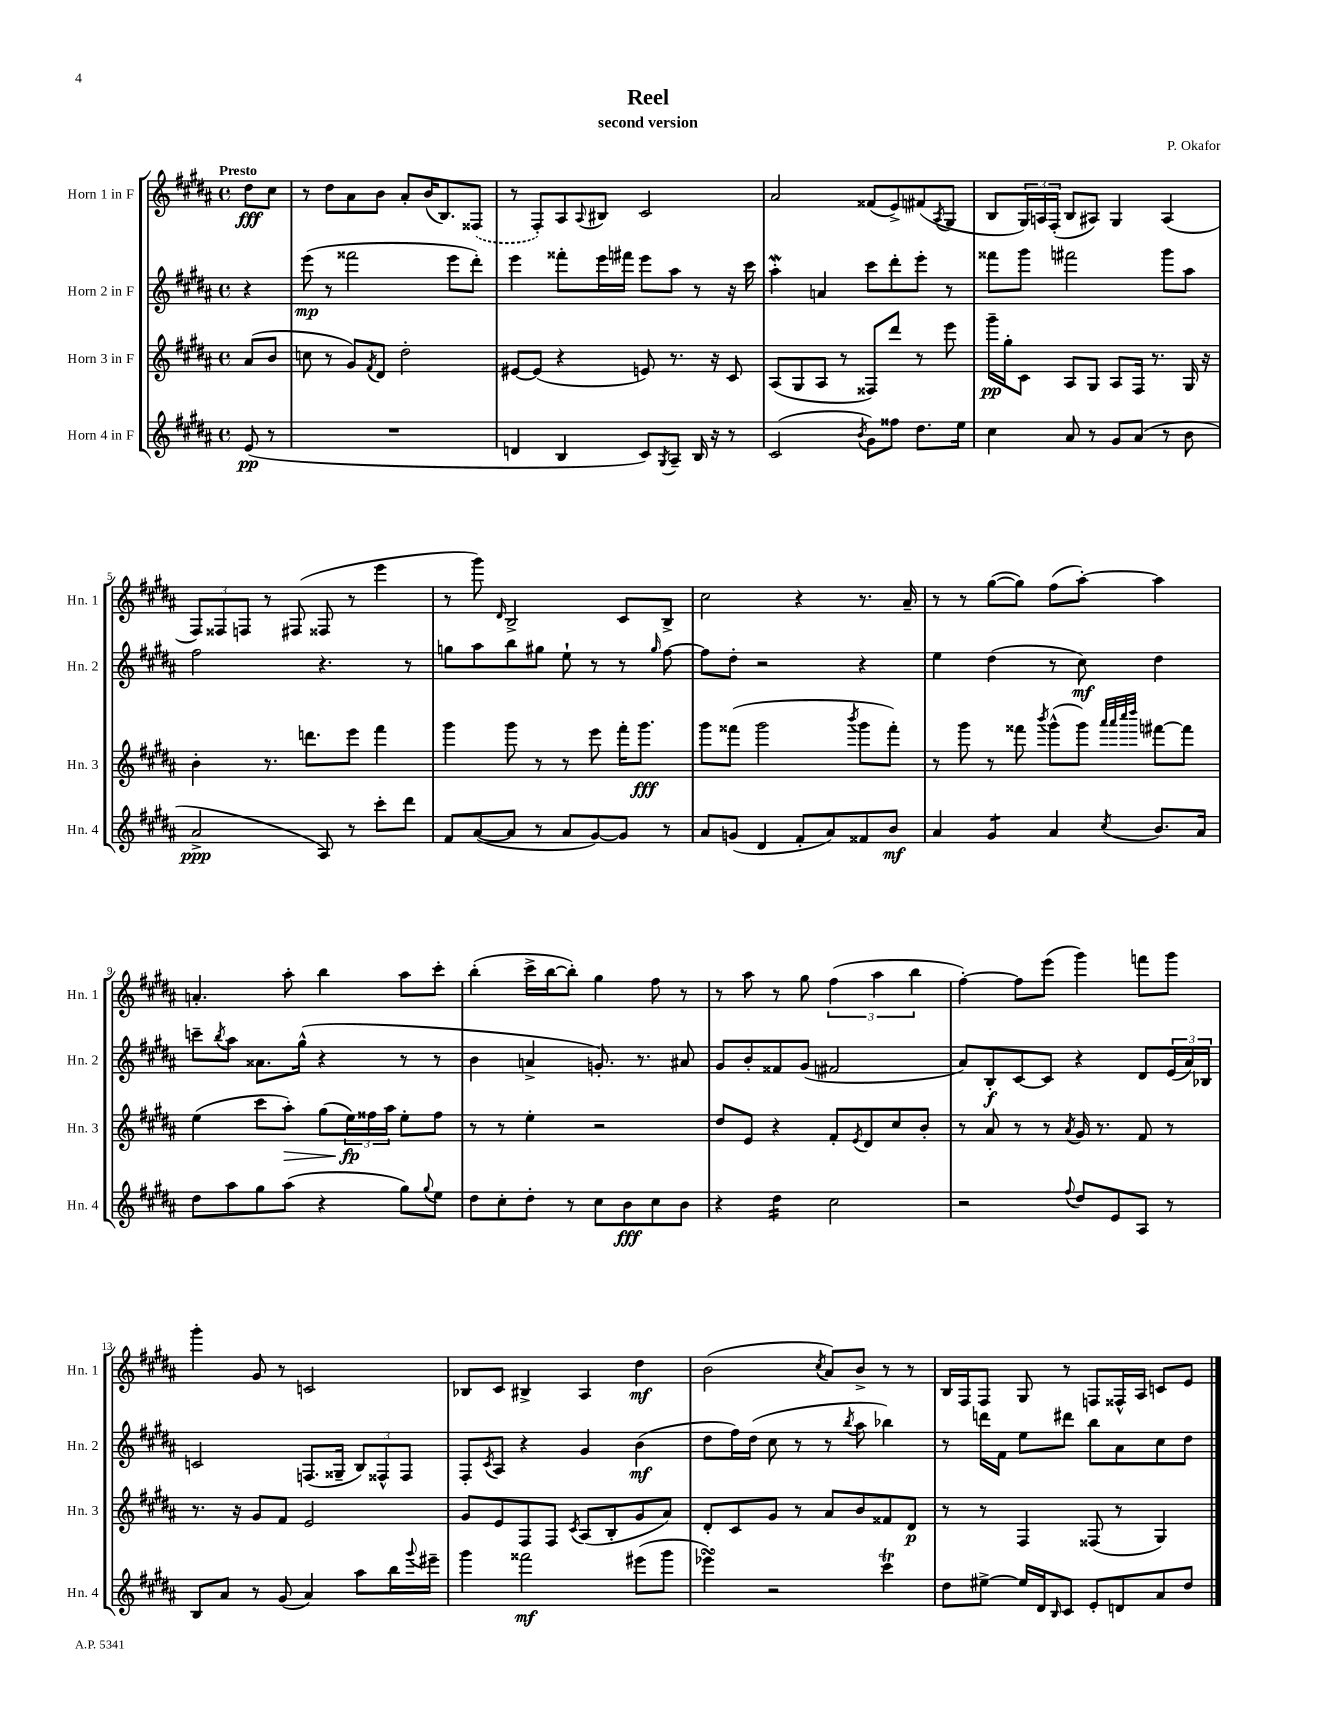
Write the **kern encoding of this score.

**kern	**kern	**kern	**kern
*staff4	*staff3	*staff2	*staff1
*clefG2	*clefG2	*clefG2	*clefG2
*k[f#c#g#d#a#]	*k[f#c#g#d#a#]	*k[f#c#g#d#a#]	*k[f#c#g#d#a#]
*M4/4	*M4/4	*M4/4	*M4/4
*met(c)	*met(c)	*met(c)	*met(c)
(8e/	(8a#/L	4r	8dd#\L
8r	8b/J	.	8cc#\J
=	=	=	=
1r	8cc\	(8eee\	8r
.	8r	8r	8dd#\L
.	8g#/L)	2fff##\	8a#\
.	8qf#/	.	.
.	8d#/J	.	8b\J
.	2dd#'\	.	8a#'/L
.	.	.	(16b/K
.	.	.	8.B/)
.	.	8eee\L	.
.	.	8ddd#'\J)	(8F##/J
=	=	=	=
4d/	[8e#/L	4eee\	8r
.	(8e#/]J	.	8F#'/L)
4B/	4r	8fff##'\L	8A#/
.	.	.	8qqA#/
.	.	16eee\L	8B#/J
.	.	16fff#\JJ	.
8c#/L)	8e/)	8eee\L	2c#/
8qG#/	.	.	.
8A#~/J	8.r	8aa#\J	.
16B/	.	8r	.
16r	16r	.	.
8r	8c#/	16r	.
.	.	16ccc#\	.
=	=	=	=
(2c#/	(8A#/L	4aa#'\	2a#/
.	8G#/	.	.
.	8A#/J	4a/	.
.	8r	.	.
8qb/	.	.	.
8g#\L)	8F##/L)	8ccc#\L	(8f##/L
8ff##\J	8ddd#/J	8ddd#'\	8e^/)
8.dd#\L	8r	8eee'\J	(8f#/
.	.	.	8qA#/
.	8eee\	8r	8G#/J
16ee\Jk	.	.	.
=	=	=	=
4cc#\	16ggg#~\LL	8fff##\L	8B/L
.	16gg#'\J	.	.
.	8c#\J	8ggg#\J	24G#/L)
.	.	.	24A/
.	.	.	(24F#'/JJ
8a#/	8A#/L	2fff#\	8B/L
8r	8G#/J	.	8A#/J)
8g#/L	8A#/L	.	4G#/
(8a#/J	16F#/Jk	.	.
.	8.r	.	.
8r	.	8ggg#\L	(4A#/
8b\	16G#/	8aa#\J	.
.	16r	.	.
=	=	=	=
2a#^/	4b'\	2ff#\	12F#/L)
.	.	.	12F##/
.	.	.	12F/J
.	8.r	.	8r
.	.	.	(8F#/
.	8.ddd\L	.	.
8A#/)	.	4.r	8F##/
8r	8eee\J	.	8r
8ccc#'\L	4fff#\	.	4eee\
8ddd#\J	.	8r	.
=	=	=	=
8f#/L	4ggg#\	8gg\L	8r
([8a#/	.	8aa#\	8ggg#\)
.	.	.	16qqd#/
8a#/]J	8ggg#\	8bb\	2B^/
8r	8r	8gg#\J	.
8a#/L	8r	8ee`\	.
[8g#/)	8eee\	8r	.
8g#/]J	16fff#'\LK	8r	8c#/L
.	8.ggg#\J	.	.
.	.	16qqgg#/	.
8r	.	[8ff#\	8B^/J
=	=	=	=
8a#/L	8ggg#\L	8ff#\]L	2cc#\
(8g/J	(8fff##\J	8dd#'\J	.
4d#/	2ggg#\	2r	.
8f#'/L	.	.	4r
8a#/)	.	.	.
.	8qbbb/	.	.
8f##/	8ggg#\L	4r	8.r
8b/J	8fff##'\J)	.	.
.	.	.	16a#~/
=	=	=	=
4a#/	8r	4ee\	8r
.	8ggg#\	.	8r
4g#/	8r	(4dd#\	([8gg#\L
.	8fff##\	.	8gg#\]J)
.	8qbbb/	.	.
4a#/	(8ggg#^^\L	8r	(8ff#\L
.	8ggg#\J)	8cc#\)	[8aa#'\J)
.	32qqaaa#/LLL	.	.
.	32qqaaa#/	.	.
.	32qqcccc#/	.	.
8qcc#/	32qqdddd#/JJJ	.	.
8.b/L	[8fff#\L	4dd#\	4aa#\]
.	8fff#\]J	.	.
16a#/Jk	.	.	.
=	=	=	=
8dd#\L	(4ee\	8ccc~\L	4.a'/
.	.	8qbb/	.
8aa#\	.	8aa#\J	.
8gg#\	8ccc#\L	8.a##\L	.
(8aa#\J	8aa#'\J)	.	8aa#'\
.	.	(16gg#^^\Jk	.
4r	(8gg#\L	4r	4bb\
.	24ee\L)	.	.
.	24ff##\	.	.
.	24aa#\JJ	.	.
8gg#\L)	8ee'\L	8r	8aa#\L
8qqgg#/	.	.	.
8ee\J	8ff##\J	8r	8ccc#'\J
=	=	=	=
8dd#\L	8r	4b\	(4bb'\
8cc#'\	8r	.	.
8dd#'\J	4ee'\	4a^/	16ccc#^\LL
.	.	.	[16bb\J
8r	.	.	8bb'\]J)
8cc#\L	2r	8.g'/)	4gg#\
8b\	.	.	.
.	.	8.r	.
8cc#\	.	.	8ff#\
8b\J	.	8a#/	8r
=	=	=	=
4r	8dd#/L	8g#/L	8r
.	8e/J	8b'/	8aa#\
4dd#\	4r	8f##/	8r
.	.	(8g#/J	8gg#\
2cc#\	8f#'/L	2f#/	(6ff#\
.	8qe/	.	.
.	8d#/	.	.
.	.	.	6aa#\
.	8cc#/	.	.
.	.	.	6bb\
.	8b'/J	.	.
=	=	=	=
2r	8r	8a#/L)	[4ff#'\)
.	8a#/	8B'/	.
.	8r	[8c#/	8ff#\]L
.	8r	8c#/]J	(8eee\J
8qqff#/	8qa#/	.	.
8dd#/L	16g#/	4r	4ggg#\)
.	8.r	.	.
8e/	.	.	.
8A#/J	8f#/	8d#/L	8fff\L
8r	8r	(24e/L	8ggg#\J
.	.	24a#/)	.
.	.	24B-/JJ	.
=	=	=	=
8B/L	8.r	2c/	4ggg#'\
8a#/J	.	.	.
.	16r	.	.
8r	8g#/L	.	8g#/
(8g#/	8f#/J	.	8r
4a#/)	2e/	(8.F/L	2c/
.	.	16G##~/Jk	.
8aa#\L	.	12B/L)	.
.	.	12F##^^/	.
16bb\L	.	.	.
.	.	12F##/J	.
8qqggg#/	.	.	.
16eee#~\JJ	.	.	.
=	=	=	=
4ggg#\	8g#/L	8F#'/L	8B-/L
.	.	8qc#/	.
.	8e/	8A#/J	8c#/J
2fff##\	8F#/	4r	4B#^/
.	8F#/J	.	.
.	8qc#/	.	.
.	(8A#/L	4g#/	4A#/
.	8B'/	.	.
(8eee#\L	8g#/	(4b\	4dd#\
8ggg#\J	8a#/J)	.	.
=	=	=	=
4eee-\)	8d#'/L	8dd#\L	(2b\
.	8c#/	16ff#\L)	.
.	.	(16dd#\JJ	.
2r	8g#/J	8cc#\	.
.	8r	8r	.
.	.	.	8qcc#/
.	8a#/L	8r	8a#/L)
.	.	8qbb/	.
.	8b/	8aa#\	8b^/J
4ccc#\	8f##/	4bb-\)	8r
.	8d#/J	.	8r
=	=	=	=
8dd#\L	8r	8r	16B/LL
.	.	.	16F#/J
[8ee#^\J	8r	16ddd\LL	8F#/J
.	.	16f#\JJ	.
16ee#/]LL	4F#/	8ee\L	8G#/
16d#/J	.	.	.
16qqB/	.	.	.
8c#/J	.	8ddd#\J	8r
8e'/L	(8F##/	8bb\L	8F/L
8d/	8r	8a#\	16F##^^/L
.	.	.	16A#/JJ
8a#/	4G#/)	8cc#\	8c/L
8dd#/J	.	8dd#\J	8e/J
==	==	==	==
*-	*-	*-	*-
